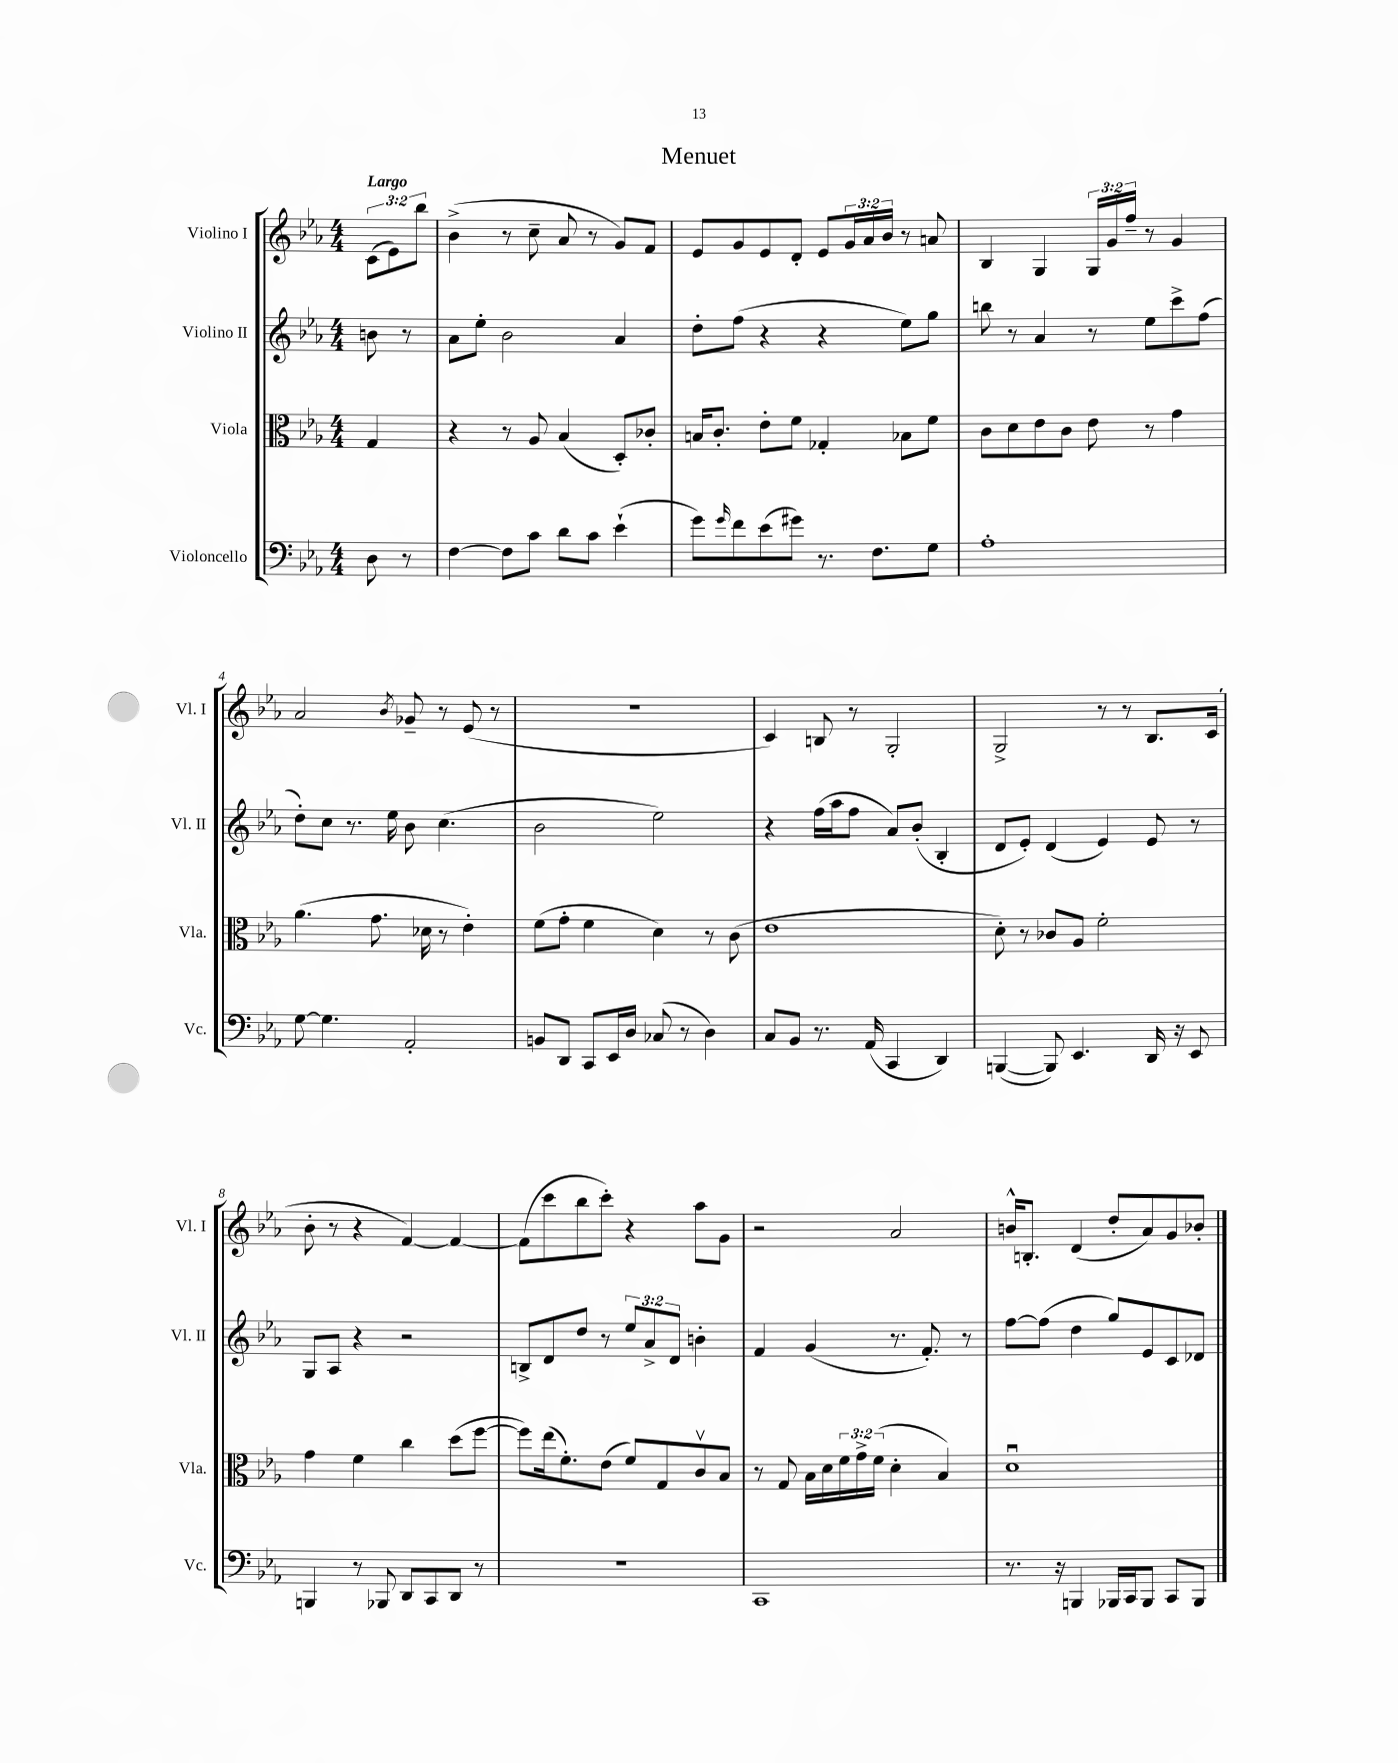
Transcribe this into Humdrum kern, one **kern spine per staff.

**kern	**kern	**kern	**kern
*staff4	*staff3	*staff2	*staff1
*clefF4	*clefC3	*clefG2	*clefG2
*k[b-e-a-]	*k[b-e-a-]	*k[b-e-a-]	*k[b-e-a-]
*M4/4	*M4/4	*M4/4	*M4/4
8D	4G	8b	(12c
.	.	.	12e-)
8r	.	8r	.
.	.	.	12bb-
=	=	=	=
[4F	4r	8a-	(4b-^
.	.	8ee-'	.
8F]	8r	2b-	8r
8c	8A-	.	8cc~
8d	(4B-	.	8a-
8c	.	.	8r
(4e-`	8D')	4a-	8g)
.	8c-'	.	8f
=	=	=	=
8g)	16B	8dd'	8e-
.	8.c'	.	.
16qqg	.	.	.
8f	.	(8ff	8g
(8e-	8e-'	4r	8e-
8g#)	8f	.	8d'
8.r	4G-'	4r	8e-
.	.	.	24g
.	.	.	24a-
8.F	.	.	.
.	.	.	24b-
.	8B-	8ee-)	8r
8G	8f	8gg	8a
=	=	=	=
1A-'	8c	8bb	4B-
.	8d	8r	.
.	8e-	4a-	4G
.	8c	.	.
.	8e-	8r	24G
.	.	.	24g
.	.	.	24ff~
.	8r	8ee-	8r
.	4g	8ccc^	4g
.	.	(8ff	.
=	=	=	=
[8G	(4.a-	8dd')	2a-
4.G]	.	8cc	.
.	.	8.r	.
.	8.g	.	.
.	.	16ee-	.
.	.	.	8qb-
2AA-'	.	8b-	8g-~
.	16d-	.	.
.	8r	(4.cc	8r
.	4e-')	.	(8e-
.	.	.	8r
=	=	=	=
8BB	(8f	2b-	1r
8DD	8g'	.	.
8CC	4f	.	.
16EE-	.	.	.
16D	.	.	.
(8C-	4d)	2ee-)	.
8r	.	.	.
4D)	8r	.	.
.	(8c	.	.
=	=	=	=
8C	1e-	4r	4c)
8BB-	.	.	.
8.r	.	(16ff	8B
.	.	16aa-	.
.	.	8ff	8r
(16AA-	.	.	.
4CC	.	8a-)	2G'
.	.	(8b-'	.
4DD)	.	4B-'	.
=	=	=	=
([4BBB	8d')	8d	2G^
.	8r	8e-')	.
8BBB])	8c-	(4d	.
4.EE-	8A-	.	.
.	2f'	4e-)	8r
.	.	.	8r
16DD	.	8e-	8.B-
16r	.	.	.
8EE-	.	8r	.
.	.	.	(16c
=	=	=	=
4BBB	4g	8G	8b-'
.	.	8A-	8r
8r	4f	4r	4r
8BBB-	.	.	.
8DD	4cc	2r	[4f)
8CC	.	.	.
8DD	(8dd	.	4f_
8r	[8ff	.	.
=	=	=	=
1r	8ff])	8B^	(8f]
.	(16ee-	8d	8ccc
.	8.f')	.	.
.	.	8dd	8bb-
.	(8e-	8r	8ccc')
.	8f)	12ee-	4r
.	.	12a-^	.
.	8G	.	.
.	.	12d	.
.	8cv	4b'	8aa-
.	8B-	.	8g
=	=	=	=
1CC	8r	4f	2r
.	8G	.	.
.	16B-	(4g	.
.	16d	.	.
.	24f	.	.
.	24g^	.	.
.	(24f	.	.
.	4d'	8.r	2a-
.	.	8.f')	.
.	4B-)	.	.
.	.	8r	.
=	=	=	=
8.r	1du	[8ff	16b^^
.	.	.	8.B'
.	.	(8ff]	.
16r	.	.	.
4BBB	.	4dd	(4d
16BBB-	.	8gg)	8dd'
16CC	.	.	.
8BBB-	.	8e-	8a-)
8CC	.	8c	8g
8BBB-	.	8d-	8b-'
==	==	==	==
*-	*-	*-	*-
